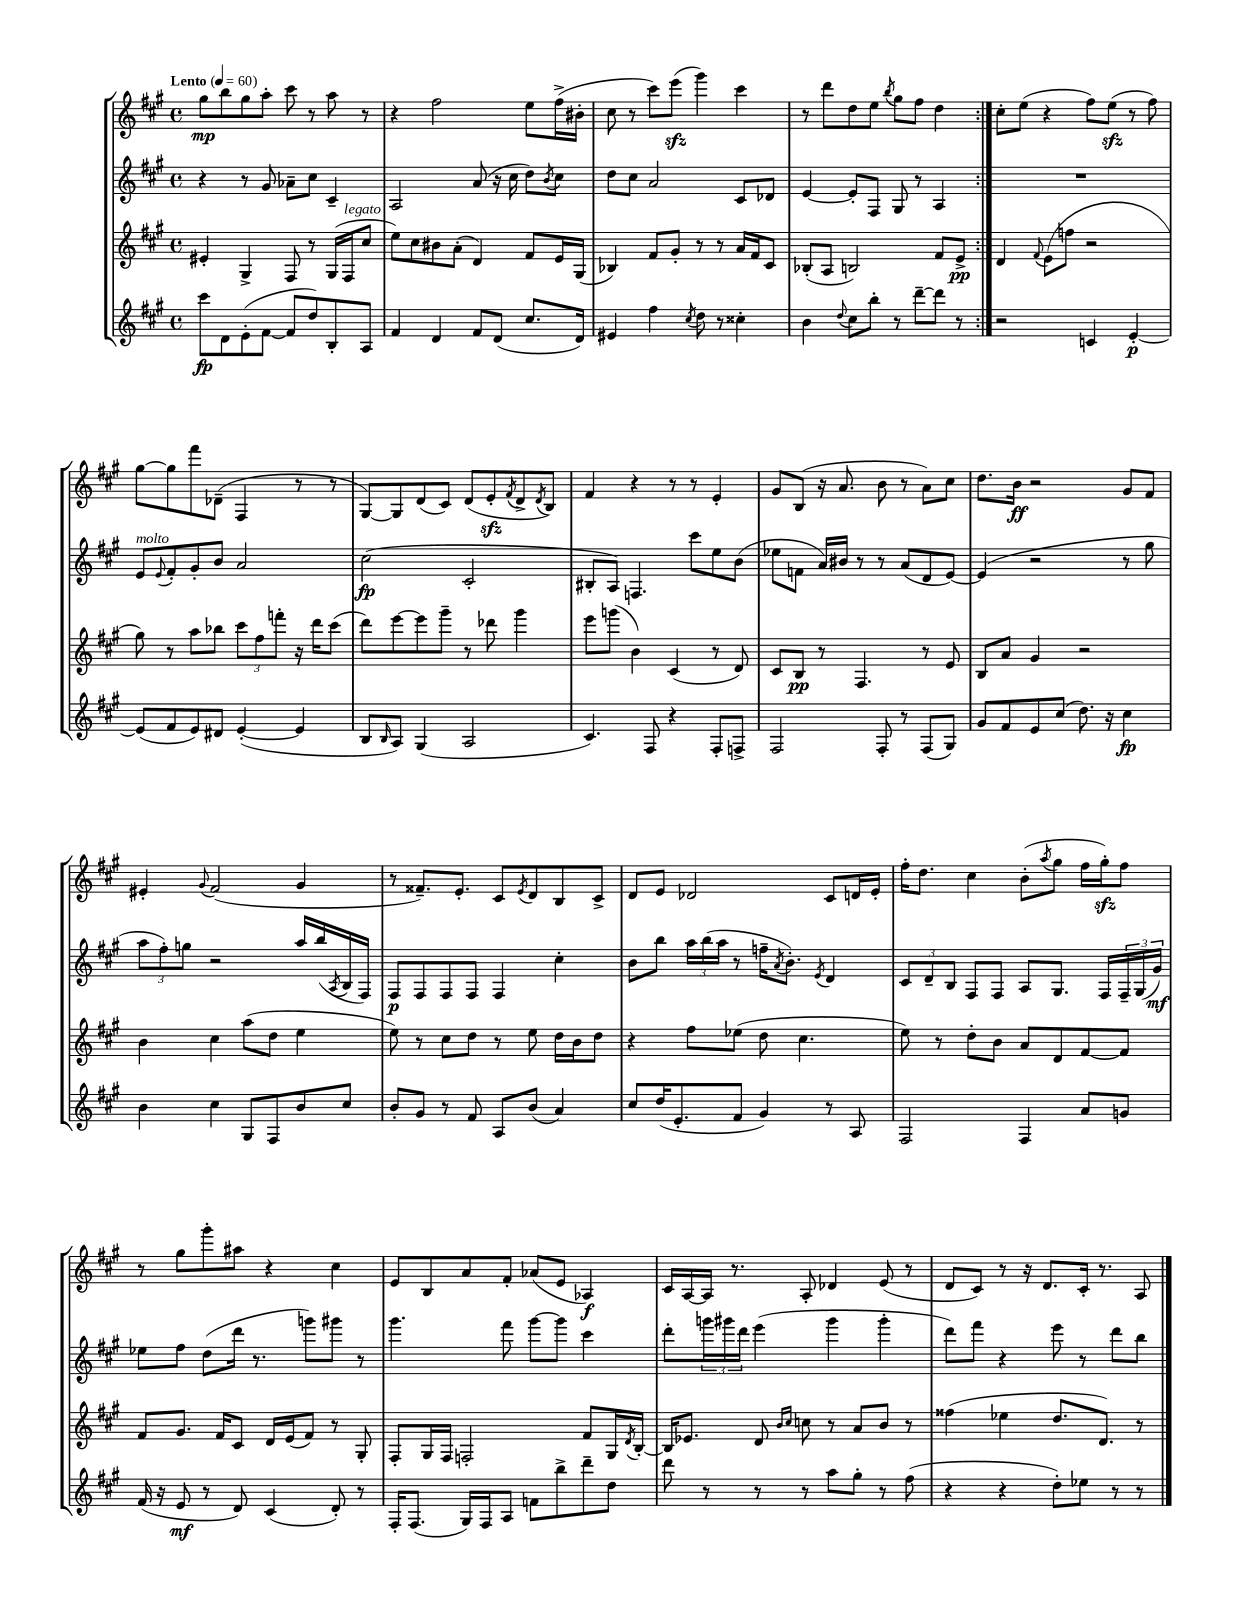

**kern	**kern	**kern	**kern
*staff4	*staff3	*staff2	*staff1
*clefG2	*clefG2	*clefG2	*clefG2
*k[f#c#g#]	*k[f#c#g#]	*k[f#c#g#]	*k[f#c#g#]
*M4/4	*M4/4	*M4/4	*M4/4
*met(c)	*met(c)	*met(c)	*met(c)
*MM60	*MM60	*MM60	*MM60
8ccc#	4e#'	4r	8gg#
8d	.	.	8bb
(8e'	4G#^	8r	8gg#
[8f#	.	8g#	8aa'
8f#]	8F#	8a-~	8ccc#
8dd)	8r	8cc#	8r
8B'	(16G#	4c#~	8aa
.	16F#	.	.
8A	8cc#	.	8r
=	=	=	=
4f#	8ee)	2A	4r
.	8cc#	.	.
4d	8b#	.	2ff#
.	(8a'	.	.
8f#	4d)	(8a	.
(8d	.	16r	.
.	.	16cc#	.
8.cc#	8f#	8dd)	8ee
.	.	8qb	.
.	16e	8cc#	(16ff#^
16d)	(16G#	.	16b#'
=	=	=	=
4e#	4B-)	8dd	8cc#
.	.	8cc#	8r
4ff#	8f#	2a	8ccc#)
.	8g#'	.	(8eee
8qcc#	.	.	.
8dd	8r	.	4ggg#)
8r	8r	.	.
4cc##'	16a	8c#	4ccc#
.	16f#	.	.
.	8c#	8d-	.
=	=	=	=
4b	(8B-'	[4e	8r
.	8A	.	8ddd
8qqdd	.	.	.
8cc#	2B)	8e']	8dd
8bb'	.	8F#	8ee
.	.	.	8qbb
8r	.	8G#	8gg#
[8ddd~	.	8r	8ff#
8ddd]	8f#	4A	4dd
8r	8e^	.	.
=:|!	=:|!	=:|!	=:|!
2r	4d	1r	8cc#'
.	.	.	(8ee
.	8qqf#	.	.
.	(8e	.	4r
.	8ff	.	.
4c	2r	.	8ff#)
.	.	.	(8ee
[4e'	.	.	8r
.	.	.	8ff#)
=	=	=	=
(8e]	8gg#)	8e	[8gg#
.	.	8qqe	.
8f#	8r	8f#'	8gg#]
8e)	8aa	8g#'	8fff#
8d#	8bb-	8b	(8d-~
([4e'	12ccc#	2a	4F#
.	12ff#	.	.
.	12fff'	.	.
4e]	16r	.	8r
.	16ddd	.	.
.	(8ccc#	.	8r
=	=	=	=
8B	8ddd)	(2cc#	[8G#)
16qqB	.	.	.
8A)	[8eee	.	8G#]
(4G#	8eee]	.	(8d
.	8ggg#~	.	8c#)
2A	8r	2c#'	(8d
.	8ddd-	.	8e'
.	.	.	8qf#
.	4ggg#	.	8d^
.	.	.	8qd
.	.	.	8B)
=	=	=	=
4.c#)	8eee	8B#'	4f#
.	(8ggg	8A)	.
.	4b)	4.F	4r
8F#	.	.	.
4r	(4c#	.	8r
.	.	8ccc#	8r
8F#'	8r	8ee	4e'
8F^	8d)	(8b	.
=	=	=	=
2F#	8c#	8ee-	8g#
.	8B	8f	(8B
.	8r	16a)	16r
.	.	16b#	8.a
.	4.F#	8r	.
8F#'	.	8r	8b
8r	.	(8a	8r
(8F#	8r	8d	8a)
8G#)	8e	[8e)	8cc#
=	=	=	=
8g#	8B	(4e]	8.dd
8f#	8a	.	.
.	.	.	16b
8e	4g#	2r	2r
(8cc#	.	.	.
8.dd)	2r	.	.
16r	.	.	.
4cc#	.	8r	8g#
.	.	8gg#	8f#
=	=	=	=
4b	4b	12aa	4e#'
.	.	12ff#')	.
.	.	12gg	.
.	.	.	8qqg#
4cc#	4cc#	2r	(2f#
8G#	(8aa	.	.
8F#	8dd	.	.
8b	4ee	16aa	4g#
.	.	(16bb	.
.	.	8qA	.
8cc#	.	16B	.
.	.	16F#)	.
=	=	=	=
8b'	8ee)	8F#	8r
8g#	8r	8F#	8.f##~)
8r	8cc#	8F#	.
.	.	.	8.e'
8f#	8dd	8F#	.
8A	8r	4F#	8c#
.	.	.	8qe
(8b	8ee	.	8d
4a)	16dd	4cc#'	8B
.	16b	.	.
.	8dd	.	8c#^
=	=	=	=
8cc#	4r	8b	8d
(16dd	.	8bb	8e
8.e'	.	.	.
.	8ff#	24aa	2d-
.	.	(24bb	.
.	.	24aa	.
8f#	(8ee-	8r	.
4g#)	8dd	16ff~	.
.	.	8qa	.
.	.	8.b')	.
.	4.cc#	.	.
.	.	8qe	.
8r	.	4d	8c#
8A	.	.	16d
.	.	.	16e'
=	=	=	=
2F#	8ee)	12c#	16ff#'
.	.	.	8.dd
.	.	12d~	.
.	8r	.	.
.	.	12B	.
.	8dd'	8F#	4cc#
.	8b	8F#	.
4F#	8a	8A	(8b'
.	.	.	8qaa
.	8d	8.G#	8gg#
8a	[8f#	.	16ff#
.	.	16F#	16gg#')
8g	8f#]	24F#~	8ff#
.	.	(24G#	.
.	.	24g#)	.
=	=	=	=
(16f#	8f#	8ee-	8r
16r	.	.	.
8e	8.g#	8ff#	8gg#
8r	.	(8dd	8ggg#'
.	16f#	.	.
8d)	8c#	16ddd	8aa#
.	.	8.r	.
(4c#	16d	.	4r
.	(16e	.	.
.	8f#)	8ggg)	.
8d')	8r	8ggg#	4cc#
8r	8G#'	8r	.
=	=	=	=
16F#'	8F#'	4.ggg#	8e
(8.F#	.	.	.
.	16G#	.	8B
.	16F#	.	.
16G#)	2F'	.	8a
16F#	.	.	.
8A	.	8fff#	8f#'
8f	.	[8ggg#	(8a-
8bb^	.	8ggg#]	8e
8ddd~	8f#	4ccc#	4A-)
8dd	16G#	.	.
.	8qd	.	.
.	[16B'	.	.
=	=	=	=
8ddd	16B]	8ddd'	16c#
.	8.e-	.	[16A
8r	.	24ggg	16A]
.	.	24ggg#	.
.	.	.	8.r
.	.	24ddd	.
8r	8d	(4eee	.
.	16qqb	.	.
.	16qqcc#	.	.
8r	8cc	.	8A'
8aa	8r	4ggg#	4d-
8gg#'	8a	.	.
8r	8b	4ggg#'	(8e
(8ff#	8r	.	8r
=	=	=	=
4r	(4ff##	8ddd)	8d
.	.	8fff#	8c#)
4r	4ee-	4r	8r
.	.	.	16r
.	.	.	8.d
8dd')	8.dd	8eee	.
8ee-	.	8r	16c#'
.	8.d)	.	8.r
8r	.	8ddd	.
8r	8r	8bb	8A
==	==	==	==
*-	*-	*-	*-
